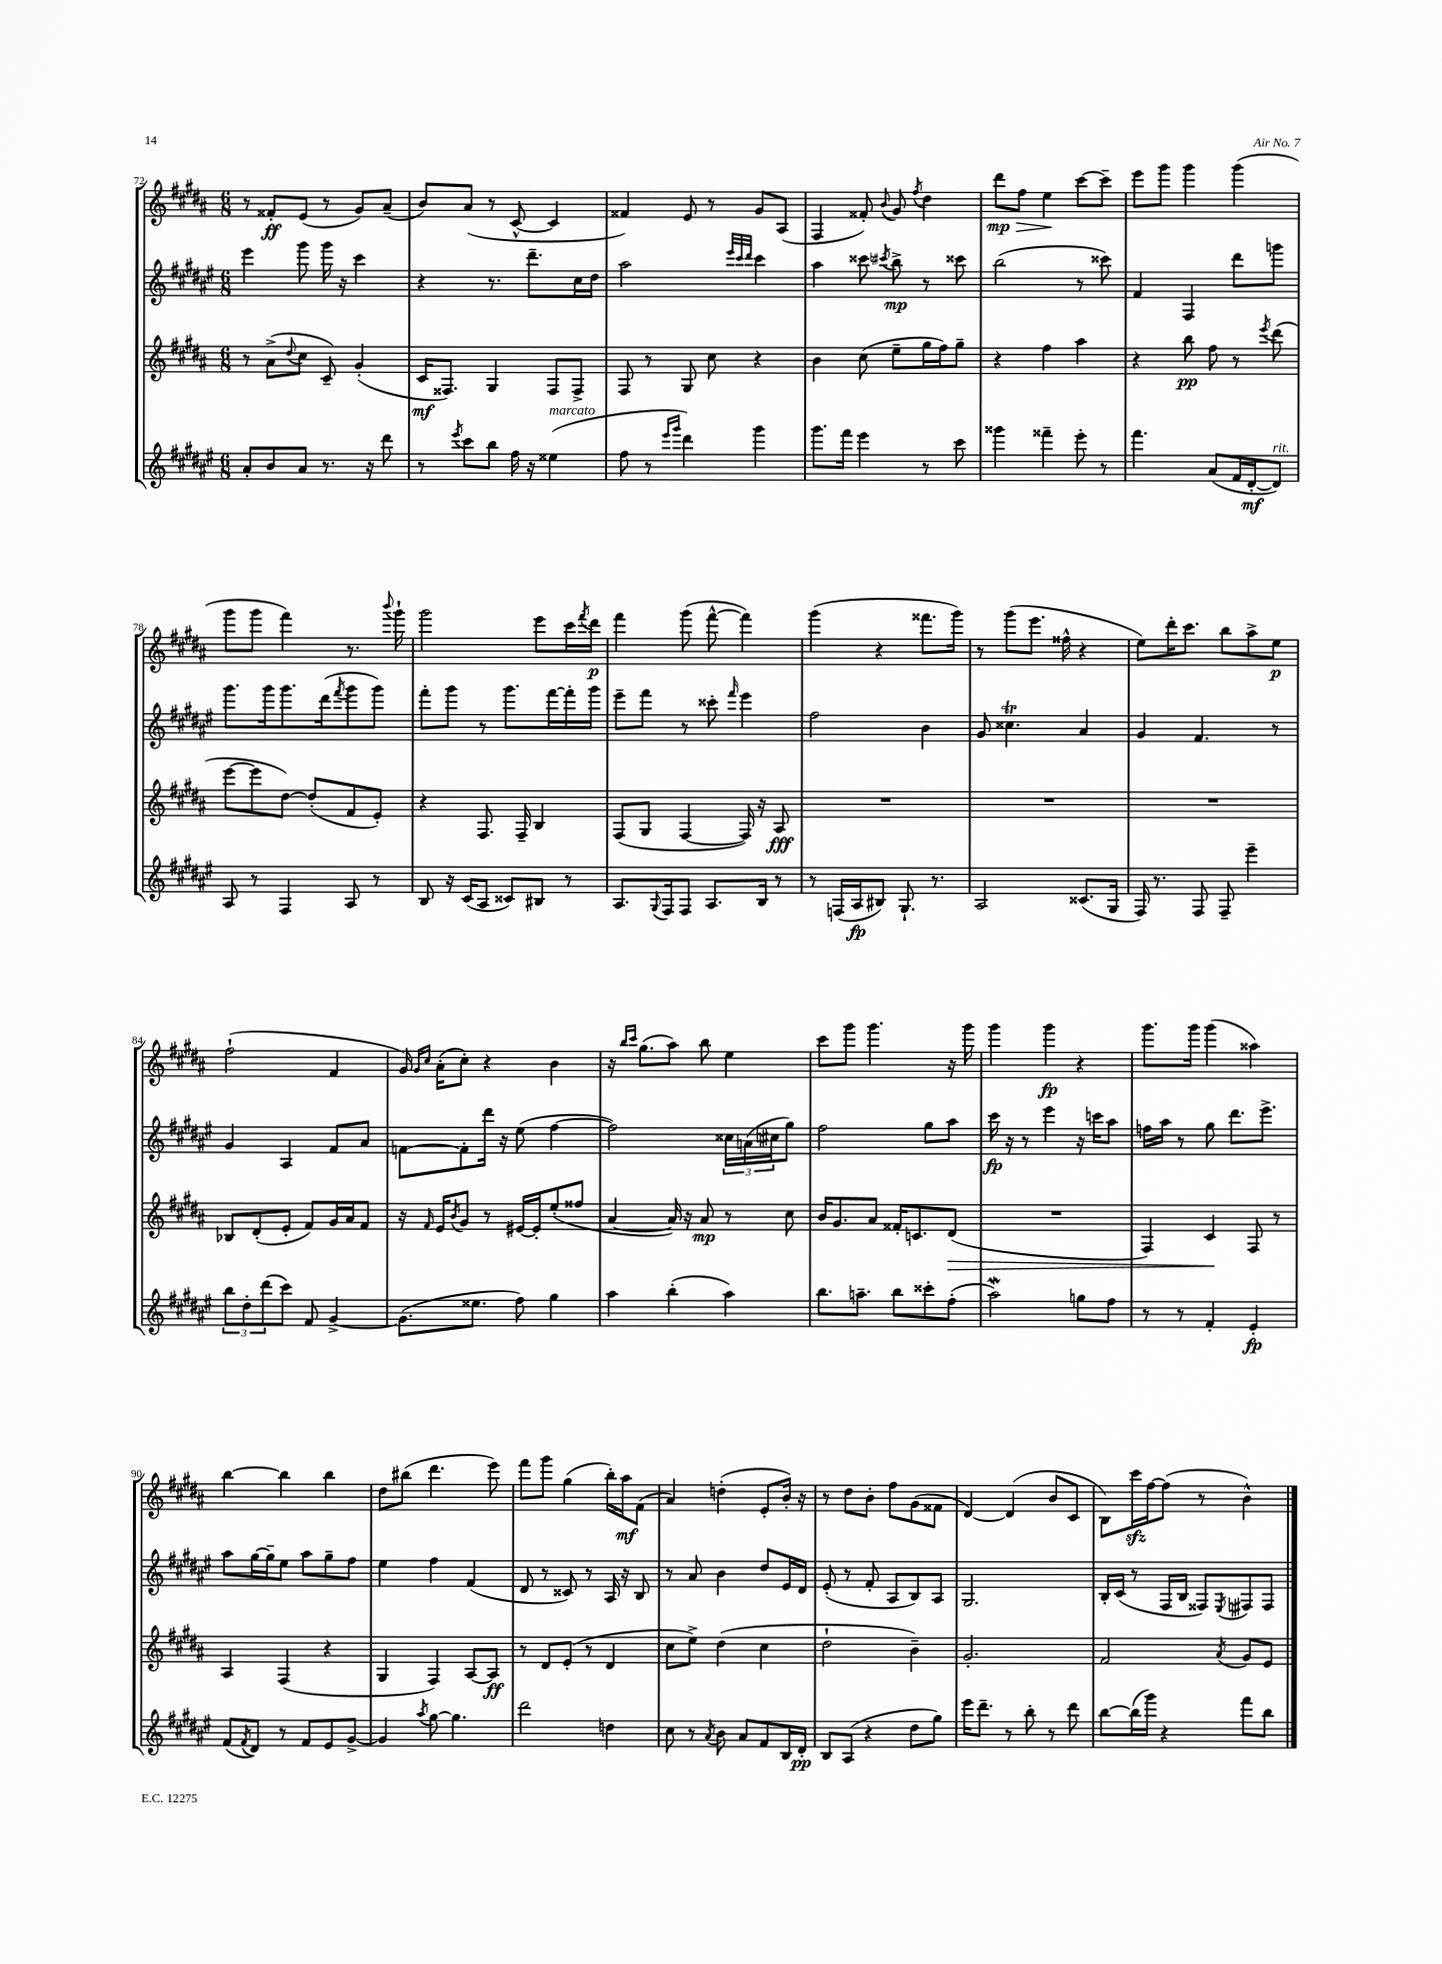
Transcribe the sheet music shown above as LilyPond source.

<<
\new StaffGroup <<
\new Staff = "s0" {
    \clef treble \key b \major \numericTimeSignature \time 6/8
    r8 fisis'8-.\ff e'8( r8 gis'8) ais'8--( |
    b'8) ais'8( r8 cis'8~-^ cis'4 |
    fisis'4) e'8 r8 gis'8 ais8( |
    fis4 fisis'8-.) \appoggiatura { b'8 } gis'8 \acciaccatura { fis''8 } dis''4 |
    dis'''8\mp\> fis''8 e''4\! cis'''8~ cis'''8-- |
    e'''8 gis'''8 gis'''4 gis'''4( |
    gis'''8 gis'''8 fis'''4) r8. \appoggiatura { b'''8 } gis'''16-! |
    gis'''2 e'''8 cis'''16 \acciaccatura { fis'''8 } dis'''16\p |
    fis'''4 gis'''8( fis'''8~-^ fis'''4) |
    gis'''4( r4 fisis'''8. gis'''16) |
    r8 gis'''8( e'''8. fisis''16-^ r4 |
    e''8) dis'''16-. cis'''8. b''8 ais''8-> e''8\p |
    fis''2-!( fis'4 |
    gis'16) \grace { gis'16 cis''16 } ais'16-.( cis''8-.) r4 b'4 |
    r16 \grace { b''16 cis'''16 } gis''8.( ais''8) b''8 e''4 |
    cis'''8 gis'''8 gis'''4. r16 gis'''16 |
    gis'''4 gis'''4\fp r4 |
    gis'''8. gis'''16 gis'''4( aisis''4) |
    b''4~ b''4 b''4 |
    dis''8 bis''8( dis'''4. e'''8) |
    fis'''8 gis'''8 gis''4( b''16-.) ais''16\mf fis'8( |
    ais'4) d''4-.( e'8-. b'16-.) r16 |
    r8 dis''8 b'8-. fis''8 gis'8( fisis'8 |
    dis'4~) dis'4( b'8 cis'8 |
    b8) cis'''16\sfz fis''16~ fis''8( r8 b'4-^) \bar "|." |
}
\new Staff = "s1" {
    \clef treble \key fis \major \numericTimeSignature \time 6/8
    eis'''4 gis'''8 gis'''16 r16 cis'''4 |
    r4 r8. dis'''8.-- cis''16 dis''16 |
    ais''2 \grace { eis'''32 cis'''32 dis'''32 } cis'''4 |
    ais''4 cisis'''8 \acciaccatura { cis'''8 } b''8->\mp r8 cisis'''8 |
    b''2( r8 cisis'''8) |
    fis'4 fis4 dis'''8 g'''8 |
    gis'''8. gis'''16 gis'''8. dis'''16( \acciaccatura { fis'''8 } gis'''8 gis'''8) |
    fis'''8-. gis'''8 r8 gis'''8. fis'''16~ fis'''16-. gis'''16 |
    eis'''8-- fis'''8 r8 cisis'''8-. \grace { fis'''16 } eis'''4 |
    fis''2 b'4 |
    gis'8 cisis''4.\trill ais'4 |
    gis'4 fis'4. r8 |
    gis'4 ais4 fis'8 ais'8 |
    f'8~ f'8-. dis'''16 r16 eis''8( fis''4~ |
    fis''2) \tuplet 3/2 { cisis''16 a'16( cis''16 } gis''8) |
    fis''2 gis''8 ais''8 |
    cis'''16\fp r16 r8 eis'''4 r16 c'''16 ais''8 |
    f''16 ais''16 r8 gis''8 dis'''8. eis'''8.-> |
    ais''8 gis''16~ gis''16-- eis''8 ais''8 gis''8-- fis''8 |
    eis''4 fis''4 fis'4( |
    dis'8 r8 cisis'8) r8 ais16 r16 b8 |
    r8 ais'8 b'4 dis''8 eis'16 dis'16 |
    eis'8-.( r8 fis'8-. ais8 b8) ais8 |
    gis2. |
    b16-. cis'16( r8 fis16 b16 fisis8) \acciaccatura { eis8 } fis8 fis8 \bar "|." |
}
\new Staff = "s2" {
    \clef treble \key b \major \numericTimeSignature \time 6/8
    r8 ais'8->( \appoggiatura { dis''8 } cis''8 cis'8--) gis'4-.( |
    cis'16\mf fisis8.) gis4 fisis8 fisis8-> |
    fis8 r8 gis8 cis''8 r4 |
    b'4 cis''8( e''8-- gis''16 fis''16) gis''8-- |
    r4 fis''4 ais''4 |
    r4 b''8\pp fis''8 r8 \acciaccatura { e'''8 } dis'''8( |
    e'''8~ e'''8 dis''8~) dis''8-.( fis'8 e'8-.) |
    r4 fis8. fis16-- b4 |
    fis8( gis8 fis4~ fis16) r16 ais8\fff |
    R2. |
    R2. |
    R2. |
    bes8 dis'8-.( e'8-. fis'8) gis'16 ais'16 fis'8 |
    r16 \grace { fis'16 } e'16 \acciaccatura { b'8 } gis'8 r8 eis'16~ eis'16-. e''8-.( fisis''8 |
    ais'4~ ais'16) r16 ais'8\mp r8 cis''8 |
    b'16 gis'8. ais'8 fisis'16-. c'8. dis'8\>( |
    R2. |
    fis4) cis'4\! fis8 r8 |
    ais4 fis4( r4 |
    gis4 fis4) ais8~ ais8\ff |
    r8 dis'8 e'8-.( r8 dis'4 |
    cis''8 e''8->) dis''4( cis''4 |
    dis''2-! b'4--) |
    gis'2.-. |
    fis'2 \acciaccatura { ais'8 } gis'8 e'8 \bar "|." |
}
\new Staff = "s3" {
    \clef treble \key fis \major \numericTimeSignature \time 6/8
    ais'8-. b'8 ais'8 r8. r16 dis'''8 |
    r8 \acciaccatura { eis'''8 } cis'''8 b''8 fis''16 r16 eisis''4^\markup { \italic "marcato" }( |
    fis''8 r8 \grace { eis'''16 gis'''16 } dis'''4) gis'''4 |
    gis'''8. fis'''16 eis'''4 r8 cis'''8 |
    gisis'''4 fisis'''4-- eis'''8-. r8 |
    fis'''4. ais'8( fis'16 dis'16~-.\mf dis'8^\markup { \italic "rit." }) |
    ais8 r8 fis4 ais8 r8 |
    b8 r16 cis'16( ais8 cisis'8) bis8 r8 |
    ais8. \appoggiatura { gis8 } fis16 fis8 ais8. b16 r8 |
    r8 f16( ais16\fp bis8) gis8.-! r8. |
    ais2 cisis'8.( gis16 |
    fis16) r8. fis8 fis8-- eis'''4-- |
    \tuplet 3/2 { b''8 dis''8-. dis'''8( } cis'''8) fis'8 gis'4~-> |
    gis'8.( eisis''8. fis''8) gis''4 |
    ais''4 b''4-.( ais''4) |
    b''8. a''8.-- b''8 cisis'''8-. fis''8-.( |
    ais''2\mordent) g''8 fis''8 |
    r8 r8 fis'4-. eis'4-.\fp |
    fis'8( \acciaccatura { fis'8 } dis'8) r8 fis'8 eis'8 gis'8~-> |
    gis'4 \acciaccatura { ais''8 } gis''8~ gis''4. |
    dis'''2 d''4 |
    cis''8 r8 \acciaccatura { ais'8 } b'8 ais'8 fis'8 b16 dis'16-.\pp |
    b8 ais8( r4 dis''8 gis''8) |
    eis'''16 dis'''8.-- r8 b''8-. r8 dis'''8 |
    b''8~ b''16( gis'''16) r4 fis'''8 b''8 \bar "|." |
}
>>
>>
\layout { \context { \Score currentBarNumber = #72 } }
